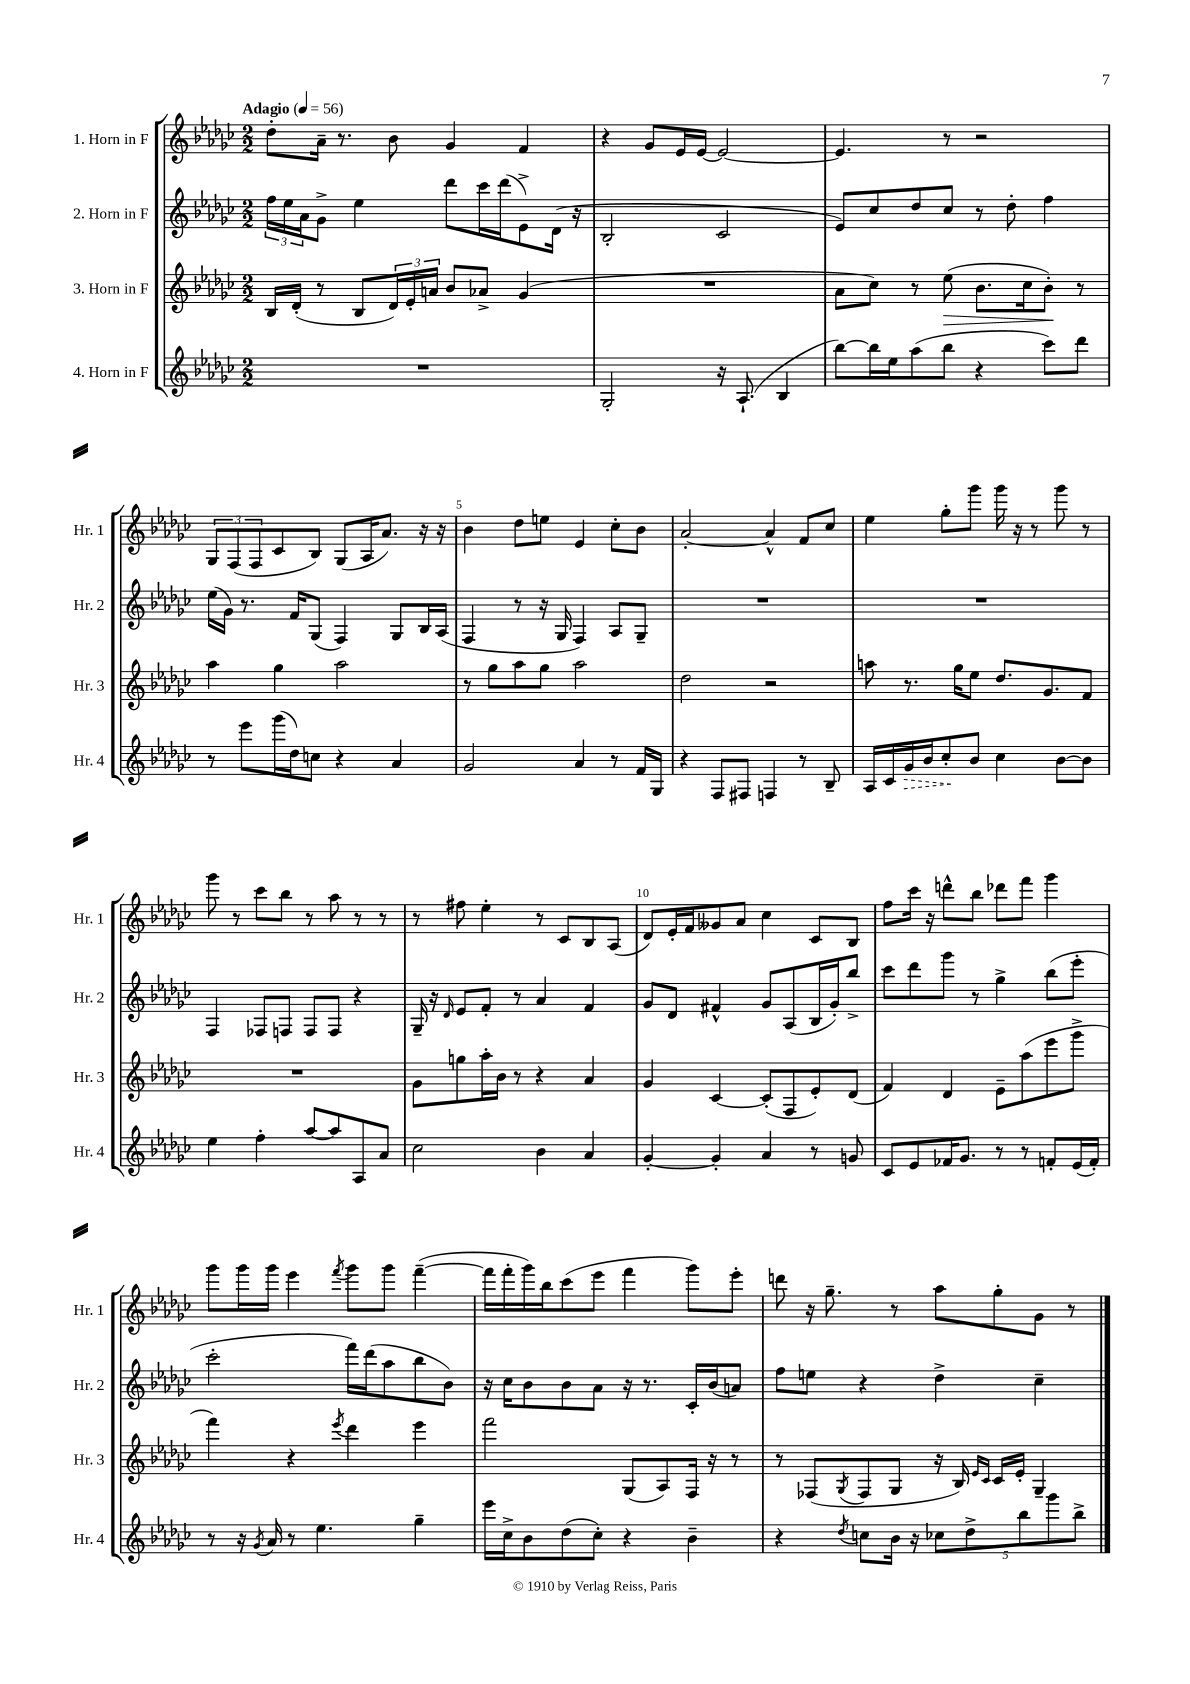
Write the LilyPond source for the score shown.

<<
\new StaffGroup <<
\new Staff = "s0" \with { instrumentName = "1. Horn in F" shortInstrumentName = "Hr. 1" } {
    \clef treble \key ges \major \numericTimeSignature \time 2/2 \tempo "Adagio" 4 = 56
    des''8-. aes'16-- r8. bes'8 ges'4 f'4 |
    r4 ges'8 ees'16 ees'16~ ees'2~ |
    ees'4. r8 r2 |
    \tuplet 3/2 { ges8 f8( f8 } ces'8 bes8) ges8( aes16 aes'8.) r16 r16 |
    bes'4 des''8 e''8 ees'4 ces''8-. bes'8 |
    aes'2~-. aes'4-^ f'8 ces''8 |
    ees''4 ges''8-. ges'''8 ges'''16 r16 r8 ges'''8 r8 |
    ges'''8 r8 ces'''8 bes''8 r8 aes''8 r8 r8 |
    r8 fis''8 ees''4-. r8 ces'8 bes8 aes8( |
    des'8) ees'16-. f'16 geses'8 aes'8 ces''4 ces'8 bes8 |
    f''8 ces'''16 r16 d'''8-^ bes''8 des'''8 f'''8 ges'''4 |
    ges'''8 ges'''16 ges'''16 ees'''4 \acciaccatura { f'''8 } ges'''8 ges'''8 f'''4~--( |
    f'''16 f'''16-. ges'''16) bes''16 ces'''8( ees'''8 f'''4 ges'''8) ees'''8-. |
    d'''8 r16 ges''8.-- r8 aes''8 ges''8-. ges'8 r8 \bar "|." |
}
\new Staff = "s1" \with { instrumentName = "2. Horn in F" shortInstrumentName = "Hr. 2" } {
    \clef treble \key ges \major \numericTimeSignature \time 2/2
    \tuplet 3/2 { f''16 ees''16 aes'16 } ges'8-> ees''4 des'''8 ces'''16 des'''16( ees'8->) des'16( r16 |
    bes2-. ces'2 |
    ees'8) ces''8 des''8 ces''8 r8 des''8-. f''4 |
    ees''16( ges'16) r8. f'16 ges8( f4) ges8 bes16 aes16( |
    f4 r8 r16 ges16 f4) aes8 ges8-- |
    R1 |
    R1 |
    f4 fes8 f8 f8 f8 r4 |
    ges16-- r16 \grace { des'16 } ees'8 f'8-. r8 aes'4 f'4 |
    ges'8 des'8 fis'4-^ ges'8 aes8( bes16 ges'16-.) bes''8-> |
    ces'''8 des'''8 ges'''8 r8 ges''4-> bes''8( ees'''8-. |
    ces'''2-. f'''16) des'''16( aes''8 bes''8 bes'8) |
    r16 ces''16 bes'8 bes'8 aes'8 r16 r8. ces'16-. bes'16( a'8) |
    f''8 e''8 r4 des''4-> ces''4-- \bar "|." |
}
\new Staff = "s2" \with { instrumentName = "3. Horn in F" shortInstrumentName = "Hr. 3" } {
    \clef treble \key ges \major \numericTimeSignature \time 2/2
    bes16 des'16-.( r8 bes8 \tuplet 3/2 { des'16) ees'16-. a'16 } bes'8 aes'8-> ges'4( |
    R1 |
    aes'8 ces''8) r8 ees''8\>( bes'8. ces''16 bes'8-.\!) r8 |
    aes''4 ges''4 aes''2 |
    r8 ges''8 aes''8 ges''8 aes''2 |
    des''2 r2 |
    a''8 r8. ges''16 ees''8 des''8. ges'8. f'8 |
    R1 |
    ges'8 g''8 aes''16-. bes'16 r8 r4 aes'4 |
    ges'4 ces'4~ ces'8-.( f8 ees'8-.) des'8( |
    f'4) des'4 ees'8-- aes''8( ees'''8 ges'''8-> |
    f'''4) r4 \acciaccatura { ees'''8 } des'''4 ees'''4 |
    f'''2 ges8( aes8) f16 r16 r8 |
    r8 fes8( \acciaccatura { ges8 } fes8 ges8 r16 bes16) \grace { ees'16 ces'16 } ces'16 ees'16-. ges4-- \bar "|." |
}
\new Staff = "s3" \with { instrumentName = "4. Horn in F" shortInstrumentName = "Hr. 4" } {
    \clef treble \key ges \major \numericTimeSignature \time 2/2
    R1 |
    ges2-. r16 aes8.-!( bes4 |
    bes''8~) bes''16 ees''16 aes''8( bes''8 r4 ces'''8) des'''8 |
    r8 ees'''8 ges'''16( des''16) c''8 r4 aes'4 |
    ges'2 aes'4 r8 f'16 ges16 |
    r4 f8 fis8 f4 r8 bes8-- |
    aes16 ces'16 \once \override Hairpin.style = #'dashed-line ges'16\> bes'16 ces''8-.\! bes'8 ces''4 bes'8~ bes'8 |
    ees''4 f''4-. aes''8~ aes''8 aes8 aes'8 |
    ces''2 bes'4 aes'4 |
    ges'4~-. ges'4-. aes'4 r8 g'8 |
    ces'8 ees'8 fes'16 ges'8. r8 r8 f'8-. ees'16( f'16-.) |
    r8 r16 \acciaccatura { ges'8 } aes'16 r8 ees''4. ges''4-- |
    ees'''16 ces''16-> bes'8 des''8( ces''8-.) r4 bes'4-- |
    r4 \acciaccatura { des''8 } c''8 bes'16 r16 \tuplet 5/4 { ces''8 des''8-> bes''8 ges'''8 bes''8-> } \bar "|." |
}
>>
>>
\layout { \context { \Score \override BarNumber.break-visibility = ##(#f #t #t) barNumberVisibility = #(every-nth-bar-number-visible 5) } }
